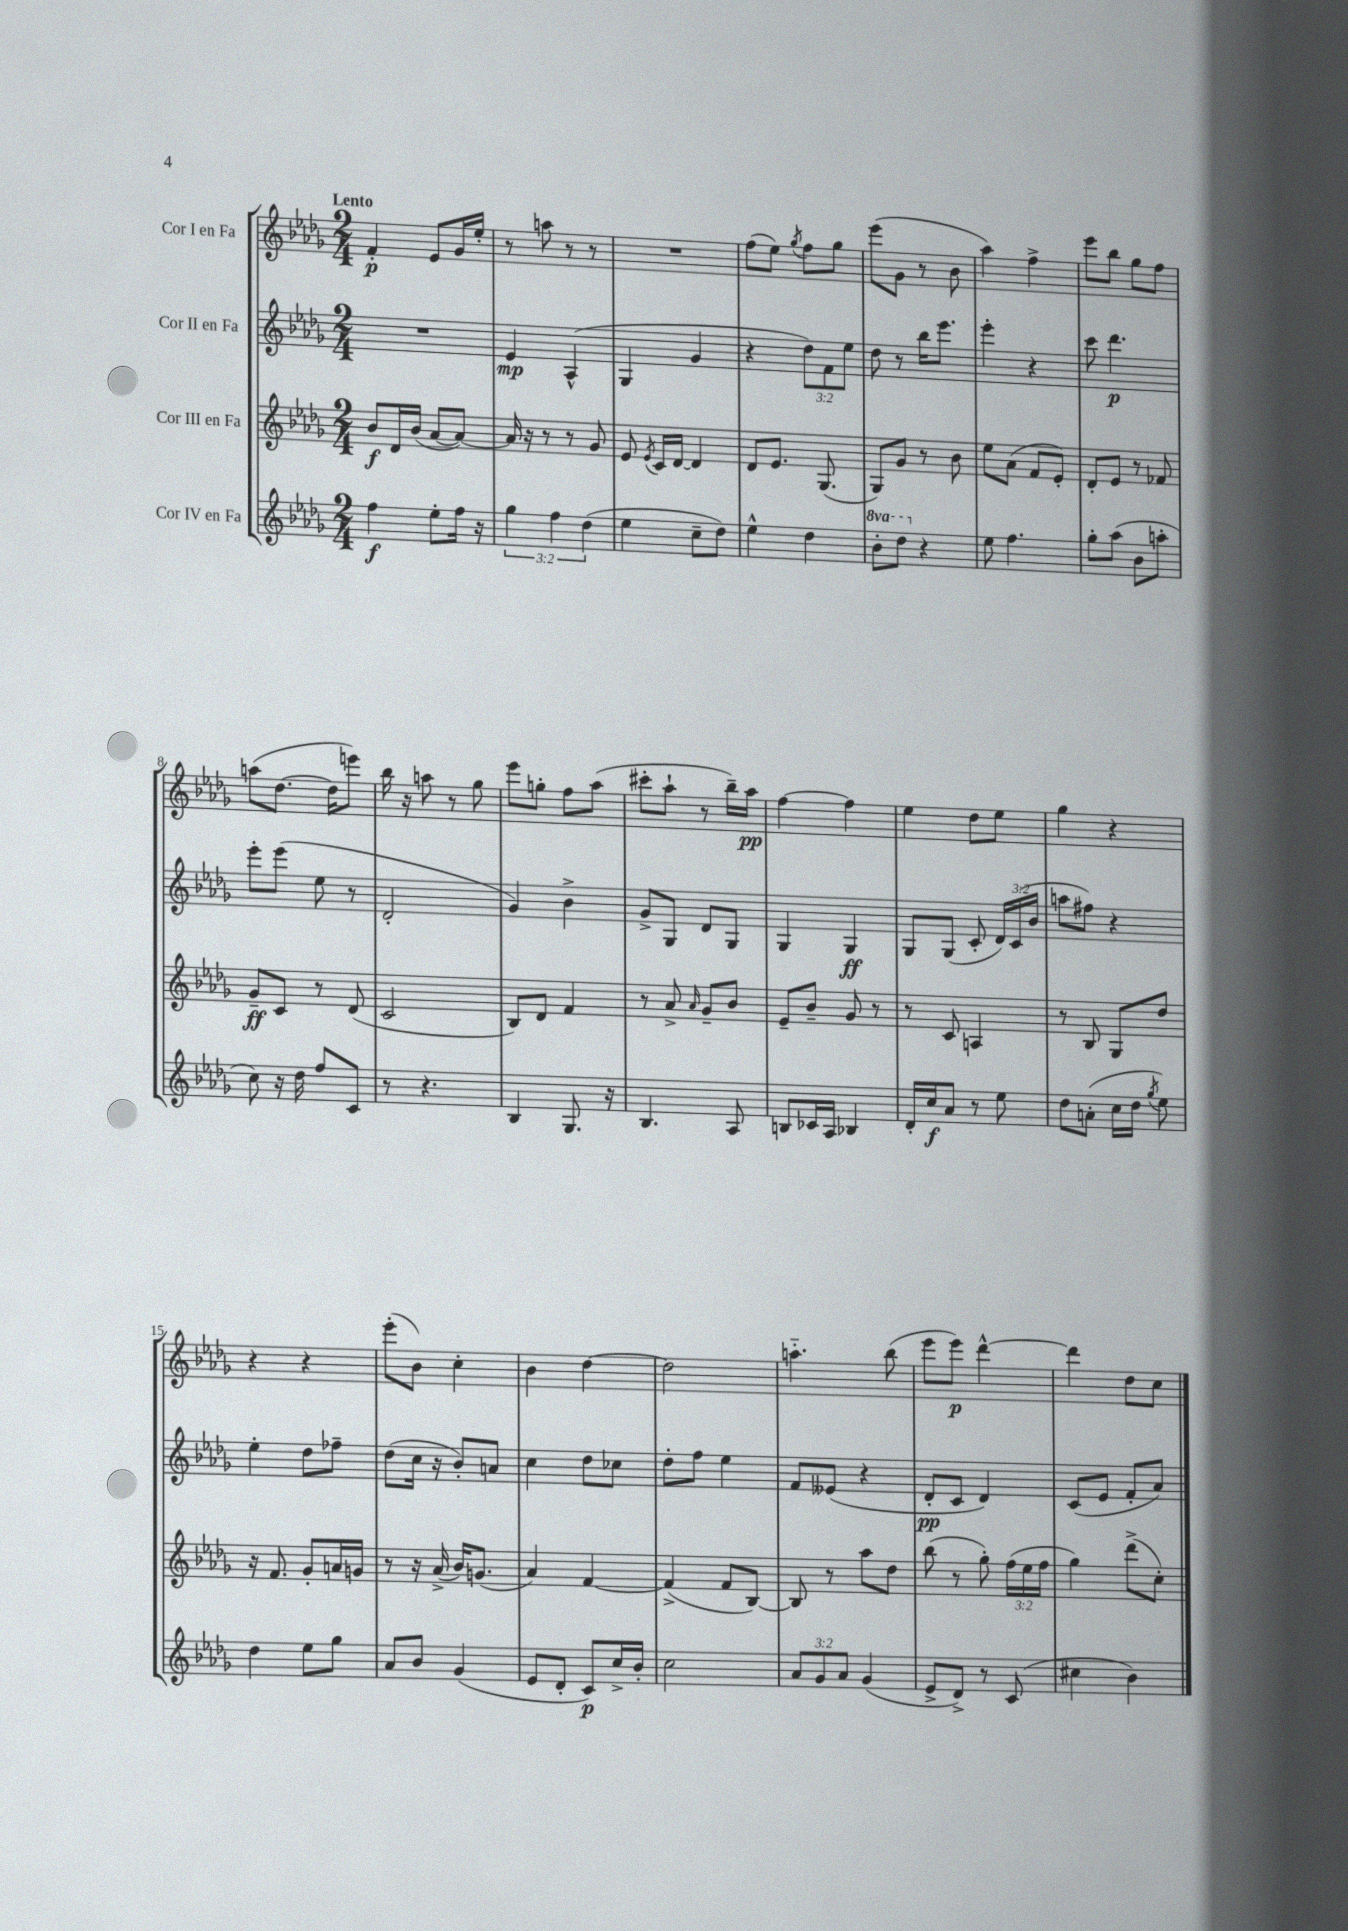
<<
\new StaffGroup <<
\new Staff = "s0" \with { instrumentName = "Cor I en Fa" } {
    \clef treble \key des \major \numericTimeSignature \time 2/4 \tempo "Lento"
    \autoBeamOff f'4-.\p ees'8[ ges'16 ees''16]-. |
    r8 a''8 r8 r8 |
    R2 |
    f''8[( ees''8]) \acciaccatura { ges''8 } f''8[ ges''8] |
    ees'''8[( ges'8] r8 bes'8 |
    aes''4) f''4-> |
    ees'''8[ bes''8] ges''8[ f''8] |
    a''8[( des''8.]~ des''16[ e'''8]) |
    bes''16 r16 a''8 r8 ges''8 |
    ees'''8[ g''8]-. f''8[ aes''8]( |
    cis'''8[-. aes''8]-! r8 bes''16[--) aes''16]\pp |
    f''4~ f''4 |
    ees''4 des''8[ ees''8] |
    ges''4 r4 |
    r4 r4 |
    ees'''8[-.( bes'8]) c''4-. |
    bes'4 des''4~ |
    des''2 |
    a''4.-_ bes''8( |
    ees'''8[ ees'''8]\p) des'''4~-^ |
    des'''4 des''8[ c''8] \bar "|." |
}
\new Staff = "s1" \with { instrumentName = "Cor II en Fa" } {
    \clef treble \key des \major \numericTimeSignature \time 2/4 \override Staff.TupletNumber.text = #tuplet-number::calc-fraction-text
    \autoBeamOff R2 |
    ees'4\mp aes4-^( |
    ges4 ges'4 |
    r4 \tuplet 3/2 { des''8[) f'8 ees''8] } |
    des''8 r8 bes''16[ ees'''8.] |
    ees'''4-. r4 |
    c'''8 des'''4.\p |
    ees'''8[-. ees'''8]( ees''8 r8 |
    des'2-. |
    ges'4) bes'4-> |
    ges'8[-> ges8] des'8[ ges8] |
    ges4 ges4\ff |
    ges8[ ges8]( c'8-. \tuplet 3/2 { des'16[) c'16( bes'16] } |
    a''8[ fis''8]) r4 |
    ees''4-. des''8[ fes''8]-- |
    des''8[( c''16] r16 bes'8[-.) a'8] |
    c''4 des''8[ ces''8] |
    des''8[-. f''8] ees''4 |
    f'8[ eeses'8]( r4 |
    des'8[-.\pp c'8] des'4) |
    c'8[( ees'8] f'8[-. aes'8]) \bar "|." |
}
\new Staff = "s2" \with { instrumentName = "Cor III en Fa" } {
    \clef treble \key des \major \numericTimeSignature \time 2/4 \override Staff.TupletNumber.text = #tuplet-number::calc-fraction-text
    \autoBeamOff bes'8[\f des'16 bes'16]( aes'8[~ aes'8]~) |
    aes'16 r16 r8 r8 ges'8 |
    ees'8 \acciaccatura { ees'8 } c'16[ des'16]~ des'4 |
    des'8[ ees'8.] ges8.( |
    ges8[) ges'8] r8 bes'8 |
    ees''8[ aes'8]( f'8[ ees'8]-.) |
    des'8[-. ees'8] r8 fes'8 |
    ges'8[--\ff c'8] r8 des'8( |
    c'2 |
    bes8[) des'8] f'4 |
    r8 aes'8-> \grace { aes'16 } ges'8[-- bes'8] |
    ees'8[-- bes'8]-- ges'8 r8 |
    r8 c'8 a4 |
    r8 bes8 ges8[ des''8] |
    r16 f'8. ges'8[-. a'16 g'16] |
    r8 r16 aes'16->( bes'16[) g'8.]( |
    aes'4) f'4~ |
    f'4->( f'8[ bes8]~) |
    bes8 r8 aes''8[ des''8] |
    bes''8( r8 ges''8-.) \tuplet 3/2 { f''16[( ees''16 f''16] } |
    ges''4) des'''8[->( c''8]-.) \bar "|." |
}
\new Staff = "s3" \with { instrumentName = "Cor IV en Fa" } {
    \clef treble \key des \major \numericTimeSignature \time 2/4 \override Staff.TupletNumber.text = #tuplet-number::calc-fraction-text \set Staff.ottavationMarkups = #ottavation-simple-ordinals
    \autoBeamOff f''4\f ees''8[-. f''16] r16 |
    \tuplet 3/2 { ges''4 f''4 des''4( } |
    ees''4 c''8[-- des''8]) |
    ees''4-^ des''4 |
    \ottava #1 bes''8[-. des'''8] \ottava #0 r4 |
    ees''8 f''4. |
    ges''8[-. aes''8]( bes'8[ a''8]-. |
    c''8) r16 des''16 f''8[ c'8] |
    r8 r4. |
    bes4 ges8. r16 |
    bes4. aes8 |
    b8[ ces'16 aes16] bes4 |
    des'16[-. c''16\f aes'8] r8 ees''8 |
    des''8[ a'8]-.( c''16[ des''16] \acciaccatura { ges''8 } ees''8) |
    des''4 ees''8[ ges''8] |
    aes'8[ bes'8] ges'4( |
    ees'8[ des'8]-. c'8[\p) c''16-> bes'16]-. |
    c''2 |
    \tuplet 3/2 { aes'8[ ges'8 aes'8] } ges'4( |
    ees'8[-> des'8]->) r8 c'8( |
    cis''4 bes'4) \bar "|." |
}
>>
>>
